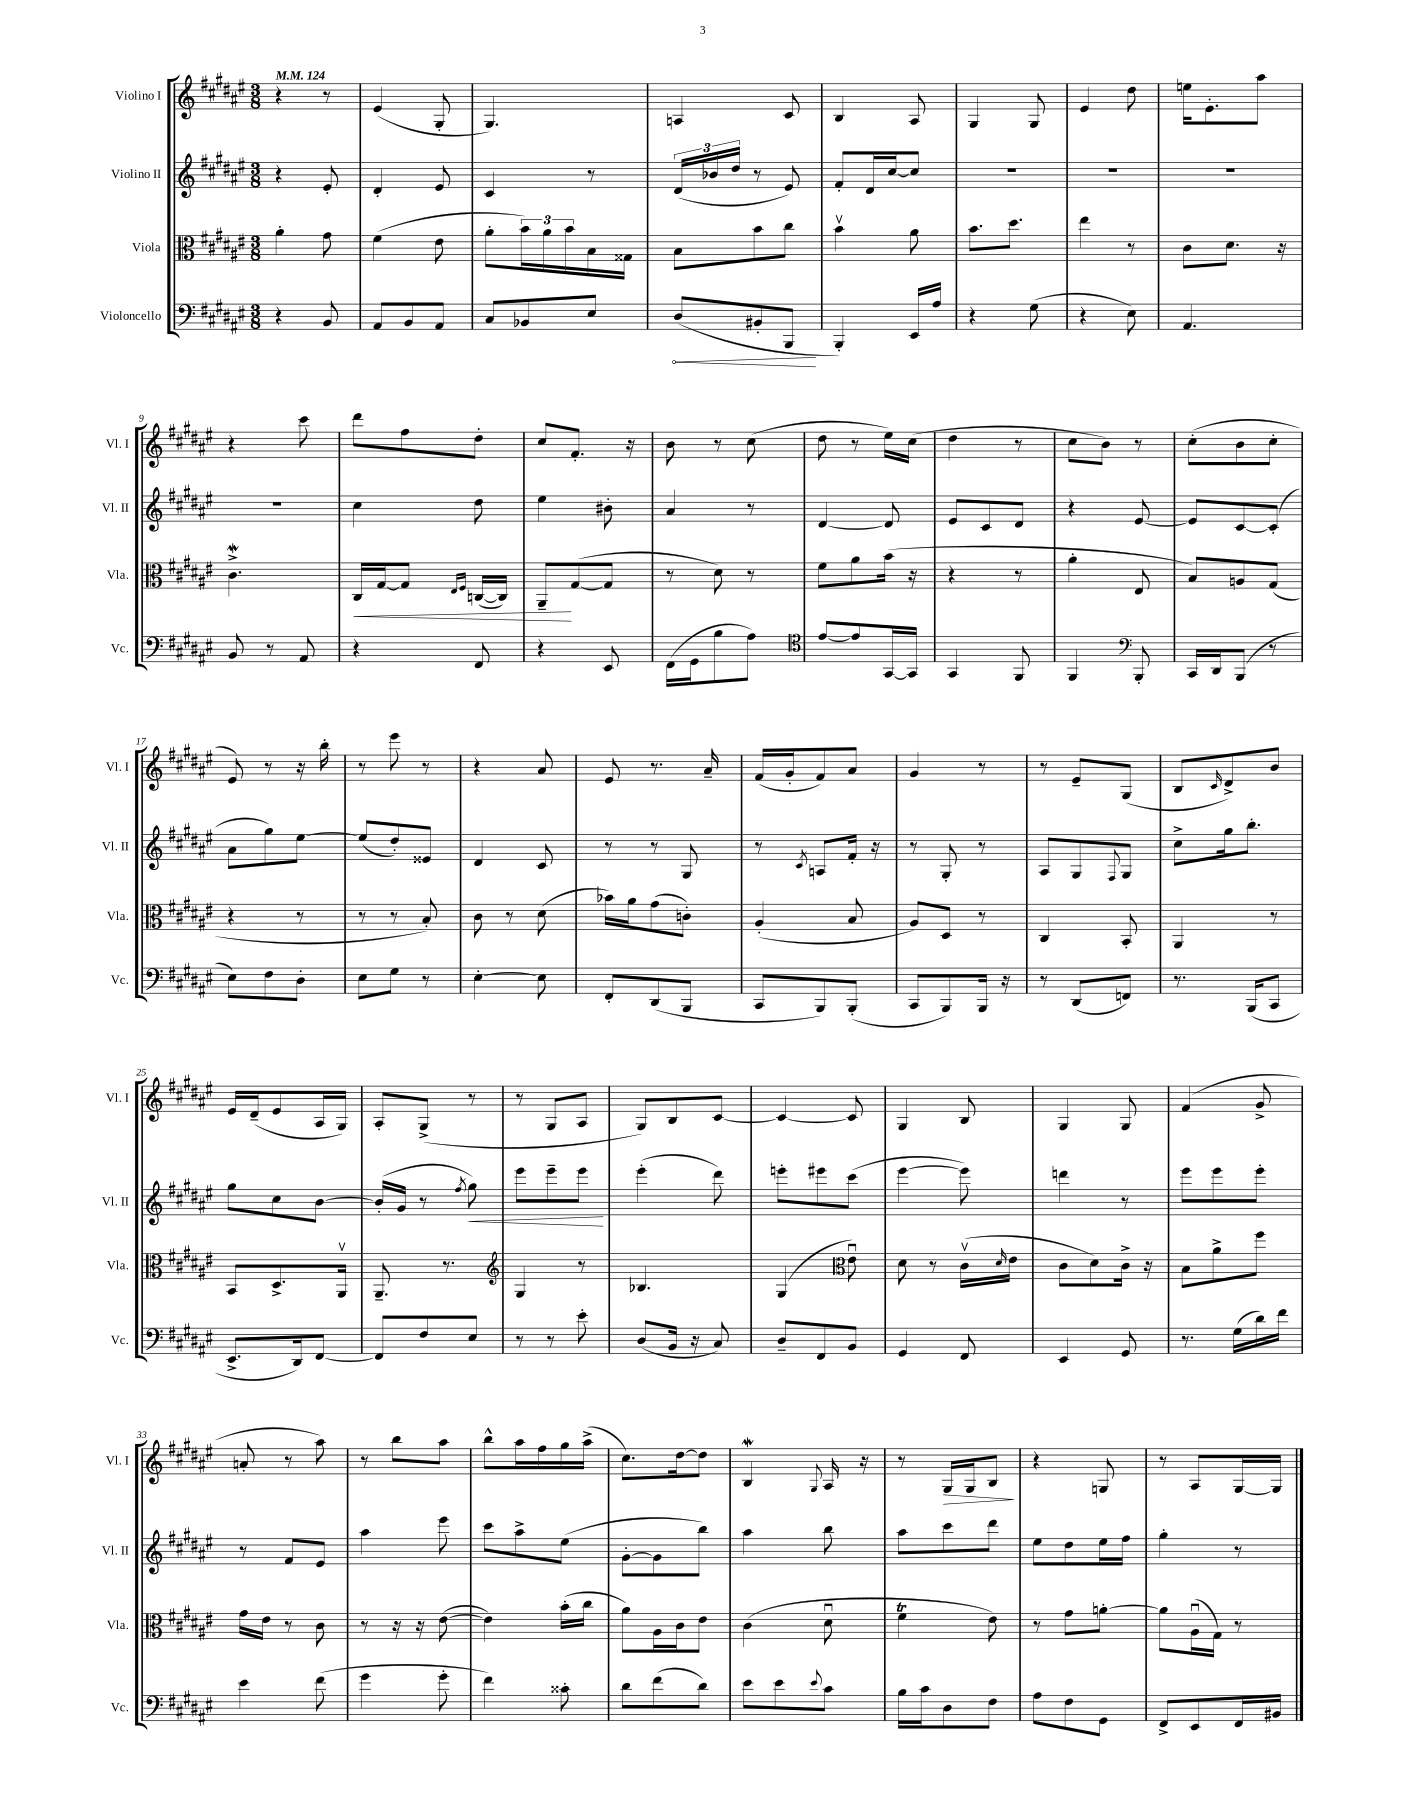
<<
\new StaffGroup <<
\new Staff = "s0" \with { instrumentName = "Violino I" shortInstrumentName = "Vl. I" } {
    \clef treble \key fis \major \numericTimeSignature \time 3/8 \tempo 4 = 124
    r4 r8 |
    eis'4( gis8-. |
    gis4.) |
    a4 cis'8 |
    b4 ais8 |
    gis4 gis8 |
    eis'4 dis''8 |
    e''16 eis'8.-. ais''8 |
    r4 cis'''8 |
    dis'''8 fis''8 dis''8-. |
    cis''8 fis'8.-. r16 |
    b'8 r8 cis''8( |
    dis''8 r8 eis''16) cis''16( |
    dis''4 r8 |
    cis''8 b'8) r8 |
    cis''8-.( b'8 cis''8-. |
    eis'8) r8 r16 b''16-. |
    r8 eis'''8 r8 |
    r4 ais'8 |
    eis'8 r8. ais'16-- |
    fis'16( gis'16-. fis'8) ais'8 |
    gis'4 r8 |
    r8 eis'8-- gis8( |
    b8 \grace { cis'16 } dis'8->) b'8 |
    eis'16 dis'16--( eis'8 ais16 gis16) |
    ais8-. gis8->( r8 |
    r8 gis8 ais8 |
    gis8) b8 cis'8~ |
    cis'4~ cis'8 |
    gis4 b8 |
    gis4 gis8 |
    fis'4( gis'8-> |
    a'8-. r8 ais''8) |
    r8 b''8 ais''8 |
    b''8-^ ais''16 fis''16 gis''16 ais''16->( |
    cis''8.) dis''16~ dis''8 |
    b4\mordent \appoggiatura { gis8 } ais16 r16 |
    r8 gis16\> gis16 b8\! |
    r4 g8 |
    r8 ais8 gis16~ gis16 \bar "|." |
}
\new Staff = "s1" \with { instrumentName = "Violino II" shortInstrumentName = "Vl. II" } {
    \clef treble \key fis \major \numericTimeSignature \time 3/8
    r4 eis'8-. |
    dis'4-. eis'8 |
    cis'4 r8 |
    \tuplet 3/2 { dis'16( bes'16 dis''16 } r8 eis'8) |
    fis'8-. dis'16 cis''16~ cis''8 |
    R4. |
    R4. |
    R4. |
    R4. |
    cis''4 dis''8 |
    eis''4 bis'8-. |
    ais'4 r8 |
    dis'4~ dis'8 |
    eis'8 cis'8 dis'8 |
    r4 eis'8~ |
    eis'8 cis'8~ cis'8-.( |
    ais'8 gis''8) eis''8~ |
    eis''8( dis''8-.) eisis'8 |
    dis'4 cis'8 |
    r8 r8 gis8 |
    r8 \acciaccatura { cis'8 } a8 fis'16-. r16 |
    r8 gis8-. r8 |
    ais8 gis8 \appoggiatura { fis8 } gis8 |
    cis''8-> gis''16 b''8.-. |
    gis''8 cis''8 b'8~ |
    b'16-.( gis'16 r8 \acciaccatura { fis''8 } gis''8\<) |
    eis'''8 eis'''8-- eis'''8\! |
    eis'''4-.( dis'''8) |
    e'''8-. eis'''8 cis'''8( |
    eis'''4~ eis'''8) |
    d'''4 r8 |
    eis'''8 eis'''8 eis'''8-. |
    r8 fis'8 eis'8 |
    ais''4 eis'''8 |
    cis'''8 ais''8-> eis''8( |
    gis'8~-. gis'8 b''8) |
    ais''4 b''8 |
    ais''8 cis'''8 dis'''8 |
    eis''8 dis''8 eis''16 fis''16 |
    gis''4-. r8 \bar "|." |
}
\new Staff = "s2" \with { instrumentName = "Viola" shortInstrumentName = "Vla." } {
    \clef alto \key fis \major \numericTimeSignature \time 3/8
    ais'4-. gis'8 |
    fis'4( eis'8 |
    ais'8-. \tuplet 3/2 { b'16) ais'16 b'16 } b16 gisis16 |
    b8 b'8 cis''8 |
    b'4\upbow ais'8 |
    b'8. dis''8. |
    eis''4 r8 |
    cis'8 dis'8. r16 |
    cis'4.->\mordent |
    cis16\< gis16~ gis8 \grace { eis16 fis16 } c16~( c16) |
    ais,8--\! gis8~( gis8 |
    r8 dis'8) r8 |
    fis'8 ais'8 b'16( r16 |
    r4 r8 |
    ais'4-. eis8 |
    b8) a8 gis8( |
    r4 r8 |
    r8 r8 b8-.) |
    cis'8 r8 dis'8( |
    bes'16) ais'16 gis'8( c'8-.) |
    ais4-.( b8 |
    ais8) dis8 r8 |
    cis4 b,8-. |
    ais,4 r8 |
    b,8 dis8.-> ais,16\upbow |
    ais,8.-- r8. |
    \clef treble gis4 r8 |
    bes4. |
    gis4( \clef alto eis'8\downbow) |
    dis'8 r8 cis'16\upbow( \grace { dis'16 } eis'16 |
    cis'8 dis'8) cis'16-> r16 |
    b8 ais'8-> fis''8 |
    gis'16 eis'16 r8 cis'8 |
    r8 r16 r16 eis'8~( |
    eis'4) b'16-.( cis''16 |
    ais'8) ais16 cis'16 eis'8 |
    cis'4( dis'8\downbow |
    fis'4\trill eis'8) |
    r8 gis'8 a'8~-. |
    a'8 ais16\downbow( gis16) r8 \bar "|." |
}
\new Staff = "s3" \with { instrumentName = "Violoncello" shortInstrumentName = "Vc." } {
    \clef bass \key fis \major \numericTimeSignature \time 3/8
    r4 b,8 |
    ais,8 b,8 ais,8 |
    cis8 bes,8 eis8 |
    \once \override Hairpin.circled-tip = ##t dis8\<( bis,8-. b,,8\! |
    b,,4-.) eis,16 ais16 |
    r4 gis8( |
    r4 eis8) |
    ais,4. |
    b,8 r8 ais,8 |
    r4 fis,8 |
    r4 eis,8 |
    fis,16( gis,16 b8 ais8) |
    \clef tenor eis'8~ eis'8 gis,16~ gis,16 |
    gis,4 fis,8 |
    fis,4 \clef bass b,,8-. |
    cis,16 dis,16 b,,8( r8 |
    eis8) fis8 dis8-. |
    eis8 gis8 r8 |
    eis4~-. eis8 |
    fis,8-. dis,8( b,,8 |
    cis,8 b,,8) b,,8-.( |
    cis,8 b,,8) b,,16 r16 |
    r8 dis,8( f,8) |
    r8. b,,16( cis,8 |
    eis,8.-> dis,16) fis,8~ |
    fis,8 fis8 eis8 |
    r8 r8 eis'8-. |
    dis8( b,16 r16 cis8) |
    dis8-- fis,8 b,8 |
    gis,4 fis,8 |
    eis,4 gis,8 |
    r8. gis16( dis'16) fis'16 |
    eis'4 fis'8( |
    gis'4 gis'8-. |
    fis'4) cisis'8-. |
    dis'8 fis'8( dis'8) |
    eis'8 eis'8 \appoggiatura { eis'8 } cis'8 |
    b16 cis'16 dis8 fis8 |
    ais8 fis8 gis,8 |
    fis,8-> eis,8 fis,16 bis,16 \bar "|." |
}
>>
>>
